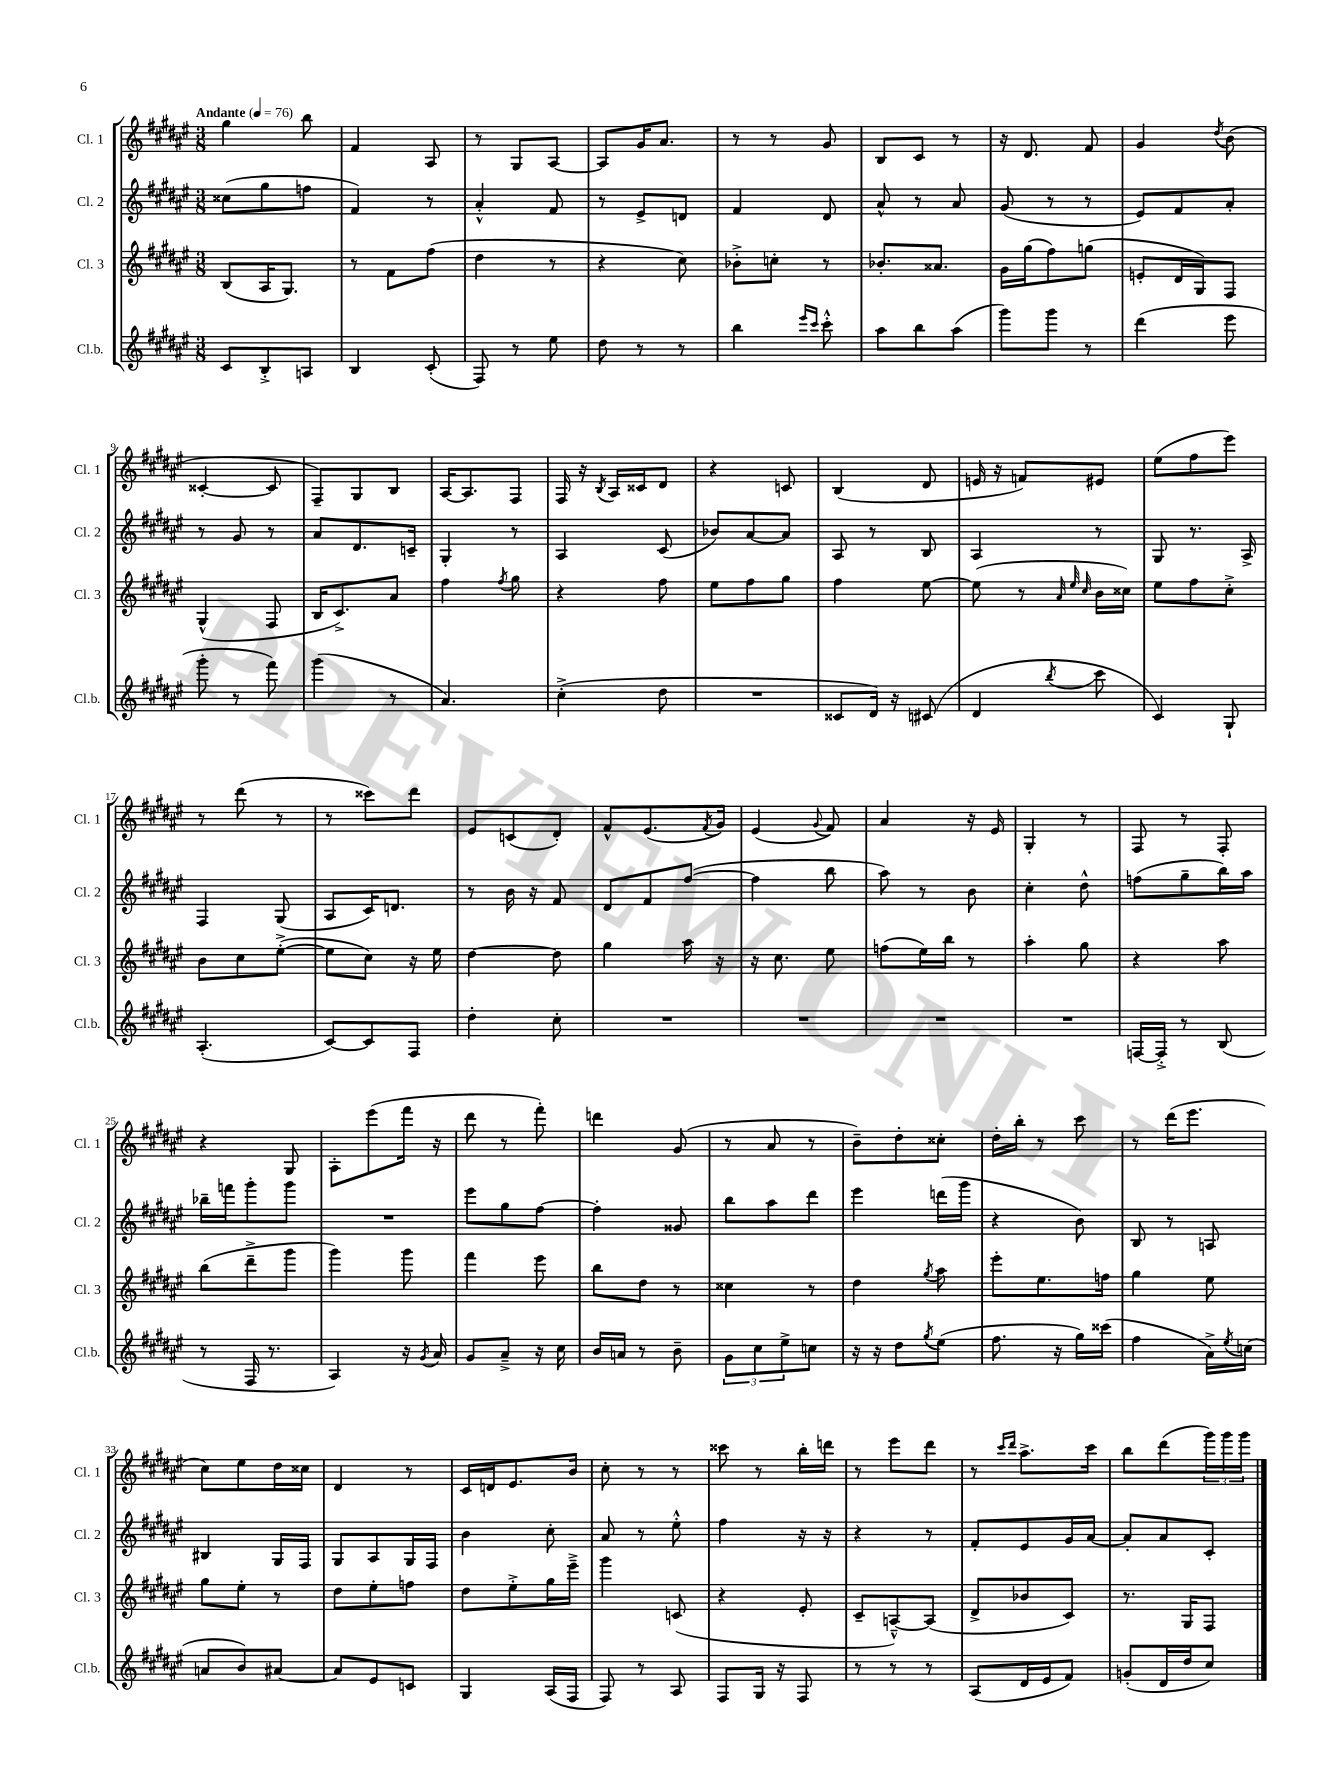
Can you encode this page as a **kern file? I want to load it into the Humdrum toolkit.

**kern	**kern	**kern	**kern
*staff4	*staff3	*staff2	*staff1
*clefG2	*clefG2	*clefG2	*clefG2
*k[f#c#g#d#a#e#]	*k[f#c#g#d#a#e#]	*k[f#c#g#d#a#e#]	*k[f#c#g#d#a#e#]
*M3/8	*M3/8	*M3/8	*M3/8
*MM76	*MM76	*MM76	*MM76
8c#/L	(8B/L	(8cc##\L	4gg#\
8B'^/	16A#/K	8gg#\	.
.	8.G#/J)	.	.
8A/J	.	8ff\J	8bb\
=	=	=	=
4B/	8r	4f#/)	4f#/
.	8f#\L	.	.
(8c#'/	(8ff#\J	8r	8A#/
=	=	=	=
8F#/)	4dd#\	4a#'^^/	8r
8r	.	.	8G#/L
8ee#\	8r	8f#/	[8A#/J
=	=	=	=
8dd#\	4r	8r	8A#/]L
8r	.	8e#^/L	16g#/K
.	.	.	8.a#/J
8r	8cc#\)	8d/J	.
=	=	=	=
4bb\	8b-'^\L	4f#/	8r
.	8cc'\J	.	8r
16qqeee#/LL	.	.	.
16qqccc#/JJ	.	.	.
8ccc#'^^\	8r	8d#/	8g#/
=	=	=	=
8aa#\L	8.b-'/L	8a#^^/	8B/L
8bb\	.	8r	8c#/J
.	8.a##/J	.	.
(8aa#\J	.	8a#/	8r
=	=	=	=
8ggg#\L)	16g#\LL	(8g#/	16r
.	(16gg#\J	.	8.d#/
8ggg#\J	8ff#\)	8r	.
8r	(8gg\J	8r	8f#/
=	=	=	=
(4ddd#\	8e'/L	8e#/L)	4g#/
.	16d#/L	8f#/	.
.	16G#/J)	.	.
.	.	.	8qdd#/
8eee#\	8F#/J	8a#'/J	(8b\
=	=	=	=
8ggg#'\	(4G#^^/	8r	[4c##'/
8r	.	8g#/	.
8fff#\)	8F#/	8r	8c##/]
=	=	=	=
(4ggg#\	16B/LK	8a#/L	8F#~/L)
.	8.c#^/)	.	.
.	.	8.d#/	8G#/
8r	8a#/J	.	8B/J
.	.	16c~/Jk	.
=	=	=	=
4.a#/)	4ff#\	4G#'/	[16A#/LK
.	.	.	8.A#/]
.	8qff#/	.	.
.	8gg#\	8r	8F#/J
=	=	=	=
(4cc#'^\	4r	4A#/	16F#/
.	.	.	16r
.	.	.	8qB/
.	.	.	16A#/LL
.	.	.	16c##/J
8dd#\	8ff#\	(8c#/	8d#/J
=	=	=	=
4.r	8ee#\L	8b-/L)	4r
.	8ff#\	[8a#/	.
.	8gg#\J	8a#/]J	8c/
=	=	=	=
8c##/L	4ff#\	8A#/	(4B/
16d#/Jk)	.	8r	.
16r	.	.	.
(8c#/	[8ee#\	8B/	8d#/
=	=	=	=
4d#/	(8ee#\]	4A#/	16e/
.	.	.	16r
.	8r	.	8f/L)
.	32qqa#/	.	.
.	32qqee#/	.	.
8qbb/	32qqcc#/	.	.
8ccc#\	16b\LL	8r	8e#/J
.	16cc##\JJ)	.	.
=	=	=	=
4c#/)	8ee#\L	8G#/	(8ee#\L
.	8ff#\	8.r	8ff#\
8G#`/	8cc#'^\J	.	8eee#\J)
.	.	16A#^/	.
=	=	=	=
(4.A#'/	8b\L	4F#/	8r
.	8cc#\	.	(8ddd#\
.	([8ee#'^\J	(8G#/	8r
=	=	=	=
[8c#/L)	8ee#\]L	8A#/L	8r
8c#/]	8cc#\J)	16c#/K)	8ccc##\L)
.	.	8.d/J	.
8F#/J	16r	.	8ddd#\J
.	16ee#\	.	.
=	=	=	=
4dd#'\	[4dd#\	8r	8e#/L
.	.	16b\	(8c/
.	.	16r	.
8cc#'\	8dd#\]	8f#/	8d#'/J)
=	=	=	=
4.r	4gg#\	8d#/L	8f#^^/L
.	.	8f#/	(8.e#/
.	16aa#\	([8ff#/J	.
.	.	.	8qf#/
.	16r	.	16g#/Jk)
=	=	=	=
4.r	16r	4ff#\]	(4e#/
.	8.cc#\	.	.
.	.	.	8qqg#/
.	8ee#\	8bb\	8f#/)
=	=	=	=
4.r	(8ff\L	8aa#\)	4a#/
.	16ee#\L)	8r	.
.	16bb\JJ	.	.
.	8r	8b\	16r
.	.	.	16e#/
=	=	=	=
4.r	4aa#'\	4cc#'\	4G#'/
.	8gg#\	8dd#^^\	8r
=	=	=	=
[16F/LL	4r	(8ff\L	8F#/
16F'^/]JJ	.	.	.
8r	.	8gg#~\	8r
(8B/	8aa#\	16bb\L)	8F#'/
.	.	16aa#\JJ	.
=	=	=	=
8r	(8bb\L	16bb-~\LL	4r
.	.	16fff\J	.
16F#/	8ddd#~^\	8ggg#'\	.
8.r	.	.	.
.	8ggg#\J	8ggg#\J	8G#/
=	=	=	=
4A#/)	4ggg#\)	4.r	8A#'\L
.	.	.	(8eee#\
16r	8ggg#\	.	16fff#\Jk
8qg#/	.	.	.
16a#/	.	.	16r
=	=	=	=
8g#/L	4fff#\	8eee#\L	8ddd#\
8a#~^/J	.	8gg#\	8r
16r	8eee#\	[8ff#\J	8fff#'\)
16cc#\	.	.	.
=	=	=	=
16b/LL	8bb\L	4ff#'\]	4ddd\
16a/JJ	.	.	.
8r	8dd#\J	.	.
8b~\	8r	8g##/	(8g#/
=	=	=	=
12g#\L	4cc##\	8bb\L	8r
12cc#\	.	.	.
.	.	8aa#\	8a#/
12ee#^\	.	.	.
8cc\J	8r	8ddd#\J	8r
=	=	=	=
16r	4dd#\	4eee#\	8b~\L)
16r	.	.	.
8dd#\L	.	.	8dd#'\
8qgg#/	8qgg#/	.	.
(8ee#\J	8aa#\	(16ddd\LL	8cc##'\J
.	.	16ggg#\JJ	.
=	=	=	=
8.ff#\	8eee#'\L	4r	16dd#'\LL
.	.	.	16bb'\JJ
.	8.ee#\	.	8r
16r	.	.	.
16gg#\LL)	.	8b\)	8ccc#\
(16ccc##\JJ	16ff\Jk	.	.
=	=	=	=
4ff#\	4gg#\	8B/	8r
.	.	8r	(16ddd#\LK
.	.	.	8.eee#\J
16a#^\LL)	8ee#\	8A/	.
8qee#/	.	.	.
(16cc\JJ	.	.	.
=	=	=	=
8a/L	8gg#\L	4B#/	8cc#\L)
8b/)	8ee#'\J	.	8ee#\
[8a#/J	8r	16G#/LL	16dd#\L
.	.	16F#/JJ	16cc##\JJ
=	=	=	=
8a#/]L	8dd#\L	8G#/L	4d#/
8e#/	8ee#'\	8A#/	.
8c/J	8ff\J	16G#/L	8r
.	.	16F#/JJ	.
=	=	=	=
4G#/	8dd#\L	4b\	16c#/LL
.	.	.	16d/J
.	8ee#'^\	.	8.e#/
(16A#/LL	16gg#\L	8cc#'\	.
16F#/JJ	16eee#~^\JJ	.	16b/Jk
=	=	=	=
8F#/)	4ggg#\	8a#/	8cc#'\
8r	.	8r	8r
8A#/	(8c/	8ee#'^^\	8r
=	=	=	=
8F#/L	4r	4ff#\	8ccc##\
16G#/Jk	.	.	8r
16r	.	.	.
8F#/	8e#'/	16r	16bb'\LL
.	.	16r	16ddd\JJ
=	=	=	=
8r	8c#~/L	4r	8r
8r	[8A~^^/)	.	8eee#\L
8r	(8A/]J	8r	8ddd#\J
=	=	=	=
(8A#/L	8d#^/L	8f#'/L	8r
.	.	.	16qqccc#/LL
.	.	.	16qqddd#/JJ
16d#/L	8b-/	8e#/	8.aa#^\L
16e#/J	.	.	.
8f#/J)	8c#/J)	16g#/L	.
.	.	[16a#/JJ	16ccc#\Jk
=	=	=	=
(8g'/L	8.r	8a#'/]L	8bb\L
16d#/L	.	8a#/	(8ddd#\
16dd#/J	16G#/LK	.	.
8cc#/J)	8F#/J	8c#'/J	24ggg#\L)
.	.	.	24ggg#\
.	.	.	24ggg#\JJ
==	==	==	==
*-	*-	*-	*-
